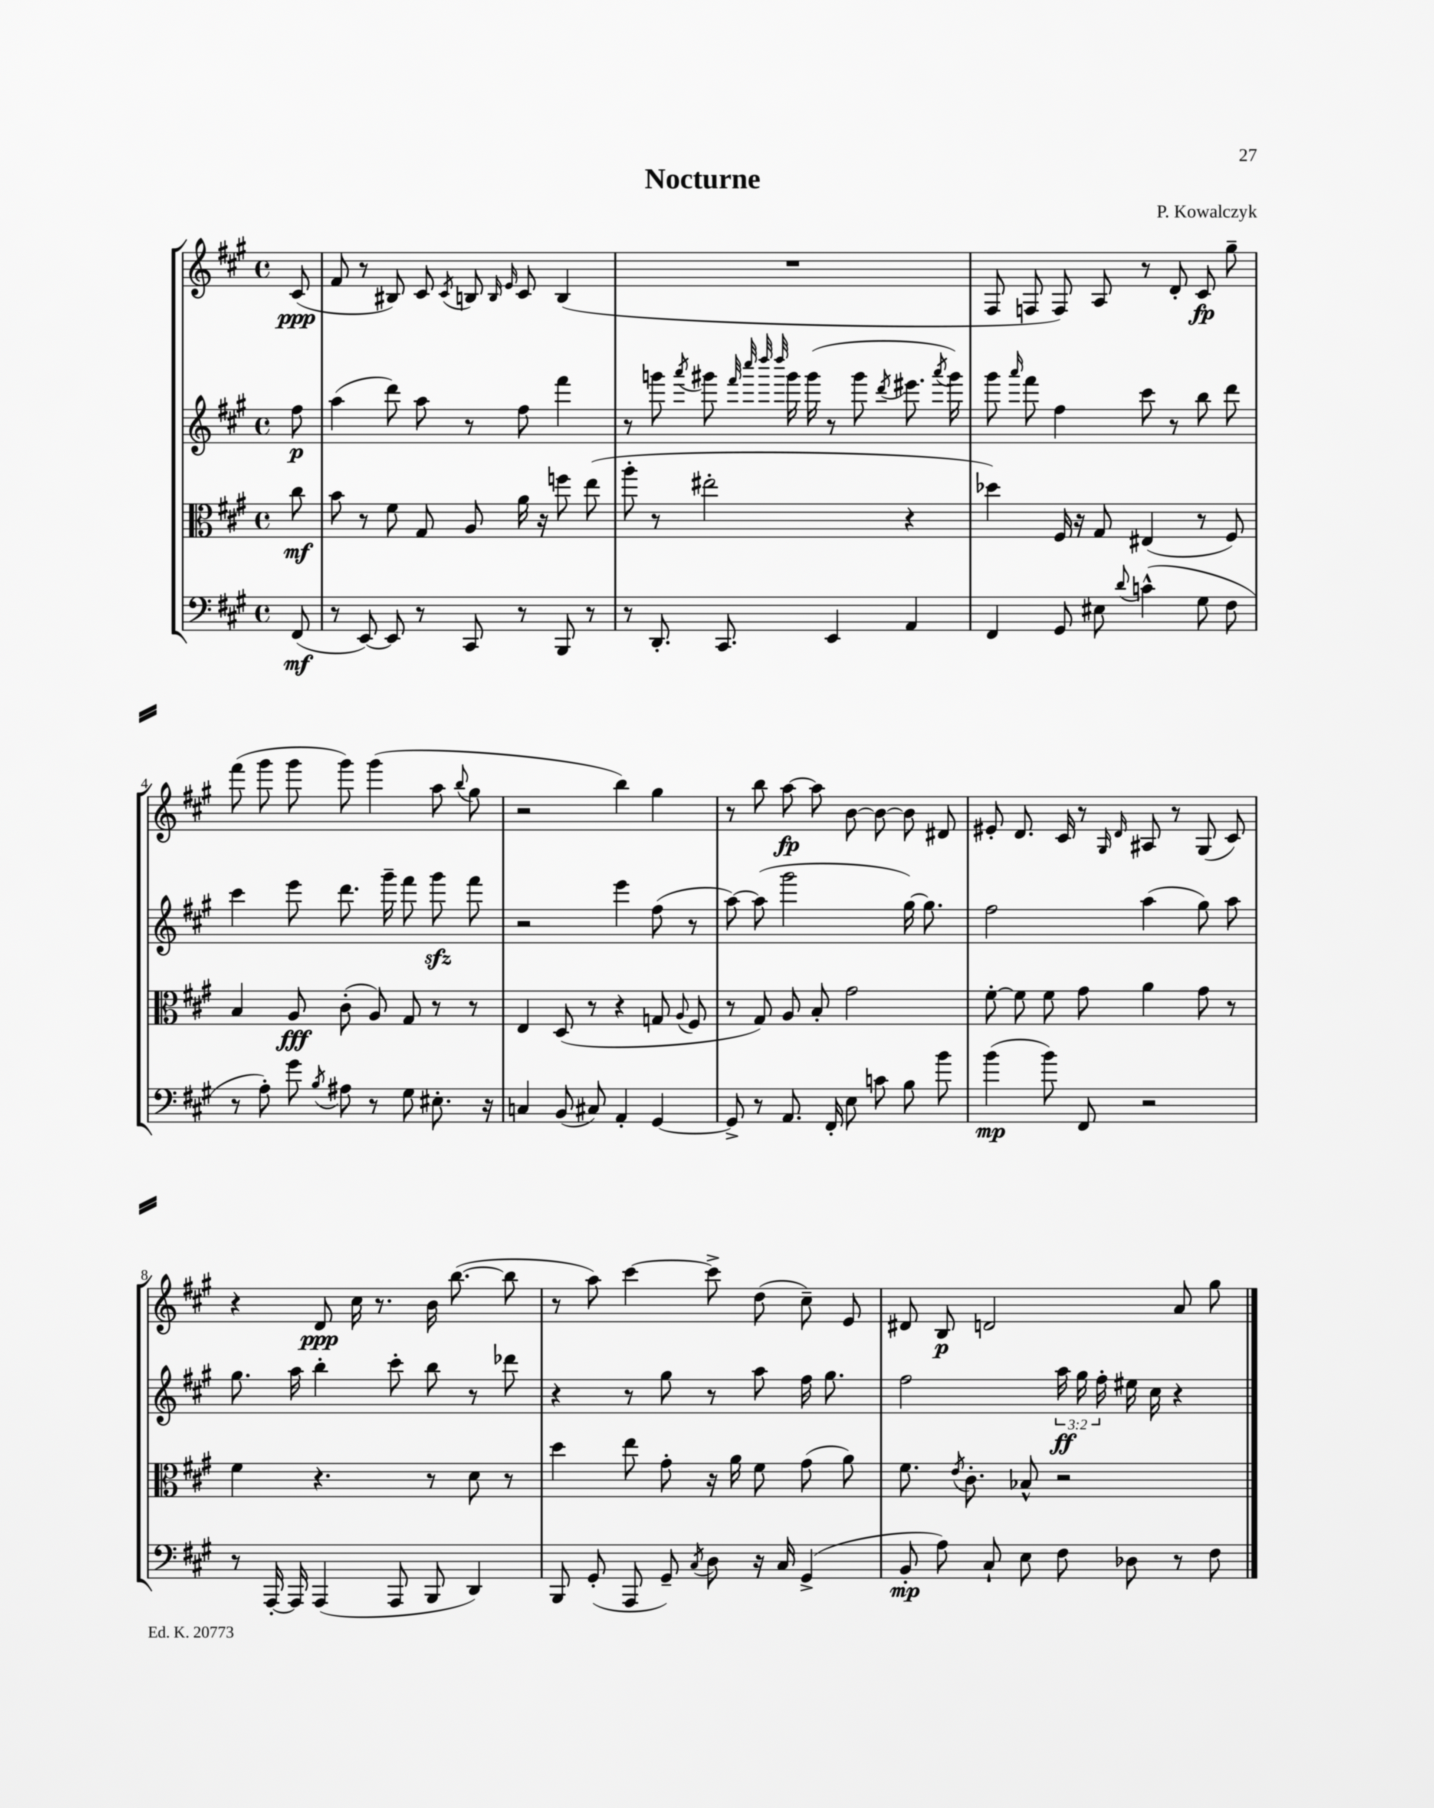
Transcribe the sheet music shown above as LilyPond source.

\header { title = "Nocturne" composer = "P. Kowalczyk" }
<<
\new StaffGroup <<
\new Staff = "s0" {
    \clef treble \key a \major \defaultTimeSignature \time 4/4 \partial 8
    \autoBeamOff cis'8\ppp( |
    fis'8 r8 bis8) cis'8 \acciaccatura { cis'8 } b8 \grace { b16 e'16 } cis'8 b4( |
    R1 |
    fis8 f8 f8) a8 r8 d'8-. cis'8\fp gis''8-- |
    fis'''8( gis'''8 gis'''8 gis'''8) gis'''4( a''8 \appoggiatura { b''8 } gis''8 |
    r2 b''4) gis''4 |
    r8 b''8 a''8~\fp a''8 b'8~ b'8~ b'8 dis'8 |
    eis'8-. d'8. cis'16 r8 \grace { gis16 d'16 } ais8 r8 gis8( cis'8) |
    r4 d'8\ppp cis''16 r8. b'16 b''8.~( b''8 |
    r8 a''8) cis'''4~ cis'''8-> d''8( cis''8--) e'8 |
    dis'8 b8\p d'2 a'8 gis''8 \bar "|." |
}
\new Staff = "s1" {
    \clef treble \key a \major \defaultTimeSignature \time 4/4 \override Staff.TupletNumber.text = #tuplet-number::calc-fraction-text \partial 8
    \autoBeamOff fis''8\p |
    a''4( d'''8) a''8 r8 fis''8 fis'''4 |
    r8 g'''8 \acciaccatura { a'''8 } gis'''8 \grace { fis'''32 cis''''32 d''''32 d''''32 } gis'''16 gis'''16( r8 gis'''8 \acciaccatura { d'''8 } eis'''8. \acciaccatura { a'''8 } gis'''16) |
    gis'''8 \grace { a'''16 } fis'''8 fis''4 cis'''8 r8 b''8 d'''8 |
    cis'''4 e'''8 d'''8. gis'''16-- fis'''8 gis'''8\sfz fis'''8 |
    r2 e'''4 fis''8( r8 |
    a''8~) a''8( gis'''2 gis''16~) gis''8. |
    fis''2 a''4( gis''8) a''8 |
    gis''8. a''16 b''4-. cis'''8-. b''8 r8 des'''8 |
    r4 r8 gis''8 r8 a''8 fis''16 gis''8. |
    fis''2 \tuplet 3/2 { a''16\ff gis''16 fis''16-. } eis''16 cis''16 r4 \bar "|." |
}
\new Staff = "s2" {
    \clef alto \key a \major \defaultTimeSignature \time 4/4 \partial 8
    \autoBeamOff cis''8\mf |
    b'8 r8 fis'8 gis8 a8 a'16 r16 f''8 e''8( |
    a''8-. r8 eis''2-. r4 |
    des''4) fis16 r16 gis8 eis4( r8 fis8) |
    b4 a8\fff cis'8-.( a8) gis8 r8 r8 |
    e4 d8( r8 r4 g8 \appoggiatura { a8 } fis8 |
    r8 gis8) a8 b8-. gis'2 |
    fis'8~-. fis'8 fis'8 gis'8 a'4 gis'8 r8 |
    fis'4 r4. r8 d'8 r8 |
    d''4 e''8 gis'8-. r16 a'16 fis'8 gis'8( a'8) |
    fis'8. \acciaccatura { e'8 } cis'8.-. bes8-^ r2 \bar "|." |
}
\new Staff = "s3" {
    \clef bass \key a \major \defaultTimeSignature \time 4/4 \partial 8
    \autoBeamOff fis,8\mf( |
    r8 e,8~) e,8 r8 cis,8 r8 b,,8 r8 |
    r8 d,8.-. cis,8. e,4 a,4 |
    fis,4 gis,8 eis8 \appoggiatura { d'8 } c'4-^( gis8 fis8 |
    r8 a8-.) gis'8 \acciaccatura { b8 } ais8 r8 gis8 eis8.-. r16 |
    c4 b,8( cis8) a,4-. gis,4~ |
    gis,8-> r8 a,8. fis,16-. e8 c'8 b8 b'8 |
    b'4\mp( b'8) fis,8 r2 |
    r8 a,,16~-. a,,16 a,,4( a,,8 b,,8 d,4) |
    b,,8 gis,8-.( a,,8 gis,8--) \acciaccatura { cis8 } d8 r16 cis16 gis,4->( |
    b,8-.\mp a8) cis8-! e8 fis8 des8 r8 fis8 \bar "|." |
}
>>
>>
